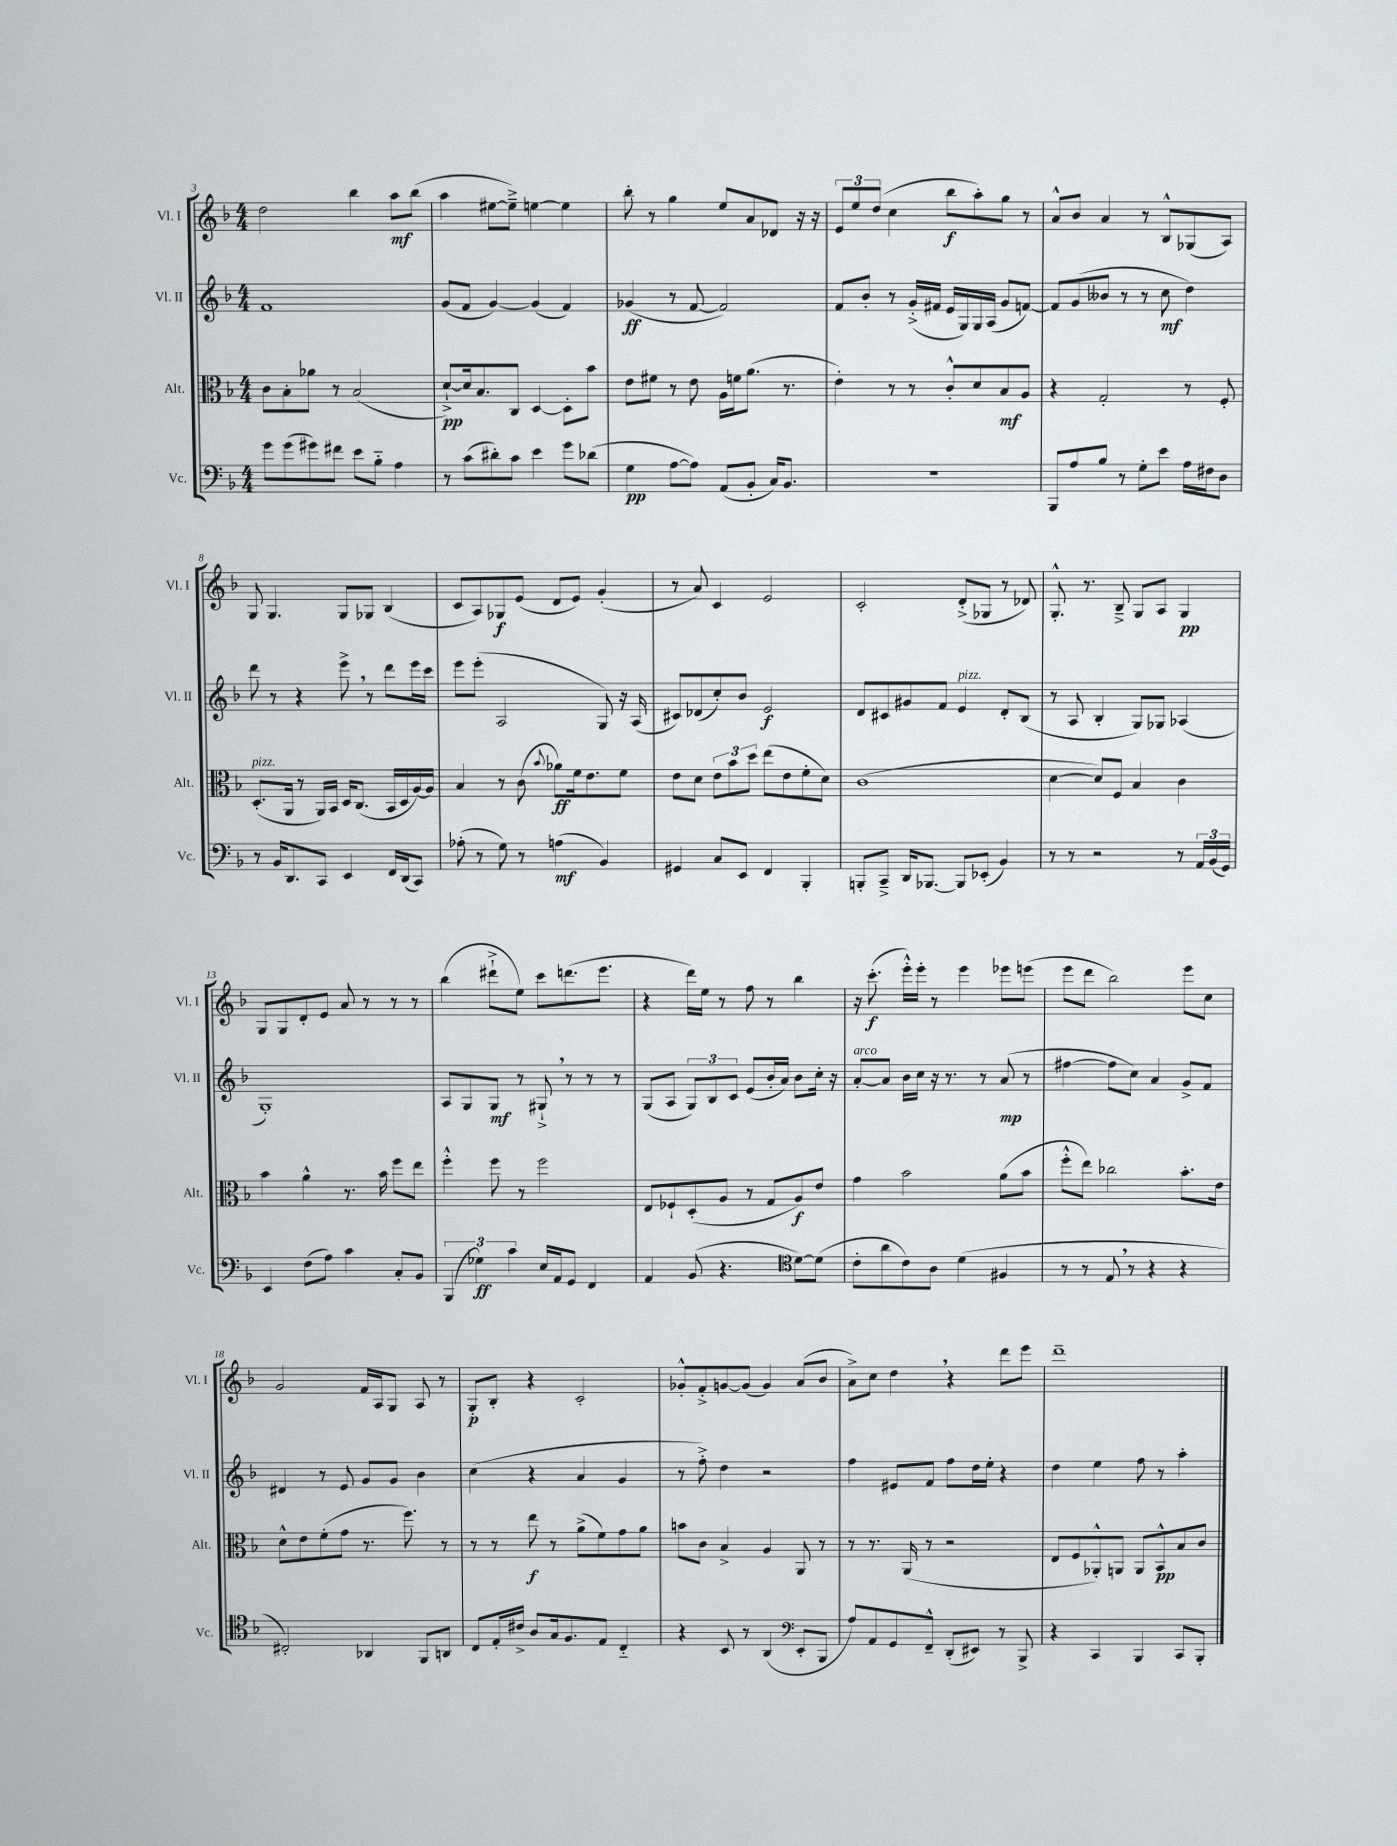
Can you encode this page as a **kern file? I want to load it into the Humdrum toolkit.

**kern	**kern	**kern	**kern
*staff4	*staff3	*staff2	*staff1
*clefF4	*clefC3	*clefG2	*clefG2
*k[b-]	*k[b-]	*k[b-]	*k[b-]
*M4/4	*M4/4	*M4/4	*M4/4
8g	8c	1f	2dd
(8g	8B-'	.	.
8g#)	8a-	.	.
8f#	8r	.	.
8e	(2B-	.	4bb-
8B-'~	.	.	.
4A	.	.	8aa
.	.	.	(8bb-
=	=	=	=
8r	[8d`^)	(8g	4aa
(8c	16d]	8f	.
.	8.B-	.	.
8d#')	.	[4g)	[8ee#
8c	8C	.	8ee#~^])
4e	[4D	(4g]	[4ee
8g	8D']	4f)	4ee]
(8d-	8b-	.	.
=	=	=	=
4G	8e	(4g-	8bb-'
.	8f#	.	8r
[8A	8r	8r	4gg
8A])	8e	[8f	.
(8AA	16A	2f])	8ee
.	16f	.	.
8BB-'	(8.a	.	8a
16C)	.	.	8d-
8.BB-	8.r	.	.
.	.	.	16r
.	.	.	16r
=	=	=	=
1r	4e')	8f	12e
.	.	.	12ee
.	.	8b-'	.
.	.	.	(12dd
.	8r	8r	4cc
.	8r	(16g'^	.
.	.	16f#	.
.	8c'^^	16e	8bb-
.	.	16G)	.
.	8d	16G	8aa')
.	.	(16A	.
.	8B-	8g	8gg
.	8A	[8f)	8r
=	=	=	=
8BBB-	4r	8f]	8a^^
8A	.	(8g	8b-
8B-	2G'	8b--	4a
8r	.	8r	.
8G'	.	8r	8r
8e	.	8cc	8B-^^
16A	8r	4dd)	(8G-
16F#	.	.	.
8D	8F'	.	8A)
=	=	=	=
8r	(8.D'	8ddd	8G
16BB-	.	8r	4.G
8.DD	16AA	.	.
.	8r	4r	.
8CC	16AA)	.	.
.	16BB-	.	.
4EE	16D	8eee^	8G
.	(8.C	.	.
.	.	8r	8G-
16FF	16BB-	8ddd	(4B-
(16DD	16D	.	.
8CC)	[16A)	16eee	.
.	16A]	16ccc	.
=	=	=	=
(8A-'	4B-	8eee	8c
8r	.	(8eee'	8A)
8G)	8r	2A	8G-
8r	(8c	.	(8e
.	8qqb-	.	.
(4A	8a-)	.	8d
.	16f	.	8e)
.	8.e	.	.
4BB-)	.	8G)	(4g'
.	8f	16r	.
.	.	(16A	.
=	=	=	=
4GG#	8e	8c#)	8r
.	8d	(8d-	8a)
8C	12e	8cc')	4c
.	12b-	.	.
8EE	.	8b-	.
.	12dd	.	.
4FF	(8ee	2e	2e
.	8e	.	.
4BBB-'	8f'	.	.
.	8d)	.	.
=	=	=	=
8BBB'	(1c	8d	2c'
8CC~^	.	8c#	.
16DD	.	8g#	.
[8.BBB-	.	.	.
.	.	8f	.
8BBB-]	.	4e	(8d'^
(8EE-'	.	.	8G-
4BB-)	.	8d'	8r
.	.	(8B-	8d-)
=	=	=	=
8r	[4d	8r	8.G'^^
8r	.	8A	.
.	.	.	8.r
2r	8d])	4B-'	.
.	8F	.	8B-~^
.	4B-	8G)	8G
.	.	8G-	8A
8r	4c	(4A-	4G
24AA	.	.	.
(24BB-	.	.	.
24GG)	.	.	.
=	=	=	=
4EE	4b-	1G')	8G
.	.	.	8G
(8F	4a^^	.	8d'
8A)	.	.	8e
4c	8.r	.	8a
.	.	.	8r
.	16b-	.	.
8C'	8ff	.	8r
8BB-	8ee	.	8r
=	=	=	=
(6BBB-	4ff'^^	8A	(4bb-
.	.	8G	.
6G-)	.	.	.
.	8ff	8G	8ddd#`^
6c	.	.	.
.	8r	8r	8ee)
16E	2ff	8G#`^	8ccc
16AA	.	.	.
8GG	.	8r	(8.ddd
4FF	.	8r	.
.	.	.	8.eee
.	.	8r	.
=	=	=	=
4AA	8E	(8G	4r
.	8F-`	8A	.
(8BB-	(8D'	12G)	16ddd)
.	.	.	16ee
.	.	12B-	.
4.r	8A	.	8r
.	.	12c	.
.	8r	(8e	8ff
.	8G	16b-'	8r
.	.	16a)	.
*clefC4	*	*	*
[8d)	8A)	8b-	4bb-
(8d]	8e	16cc'	.
.	.	16r	.
=	=	=	=
8c'	4g	[8a'	16r
.	.	.	(8.ccc'
8a	.	8a]	.
8c)	2b-	16b-	16eee'^^)
.	.	16cc	16eee'
8A	.	16r	8r
.	.	8.r	.
(4d	.	.	4eee
.	.	8r	.
4F#	(8a	(8a	8eee-
.	8b-	8r	(8eee
=	=	=	=
8r	8ff'^^	[4ff#	8eee
8r	8ee)	.	8ddd
8E	2cc-	8ff#]	2bb-)
8r	.	8cc)	.
4r	.	4a	.
4r	8.b-'	8g^	8eee
.	.	8f	8cc
.	16e	.	.
=	=	=	=
2C#')	8d^^	4d#	2g
.	8e	.	.
.	(8f'	8r	.
.	8g	8e	.
4AA-	8.r	8g	16f
.	.	.	16A
.	.	8g	8G
.	8.ff)	.	.
8FF	.	4b-	8A
8AA	8r	.	8r
=	=	=	=
8C	8r	(4cc	8G'
16E'	8r	.	8B-'
16c#^	.	.	.
8A	8ee	4r	4r
16G	8r	.	.
8.F	.	.	.
.	(8a^	4a	2c'
8E	8f)	.	.
4C'~	8g	4g	.
.	8a	.	.
=	=	=	=
4r	8b	8r	8g-'^^
.	8c	8ff'^)	8f'^
8BB-	4B-^	4dd	[8g
8r	.	.	(8g]
(4AA	4A	2r	4g)
*clefF4	*	*	*
8EE'	8AA	.	(8a
8BBB-	8r	.	8b-
=	=	=	=
8A)	8r	4ff	8a^)
8AA	8.r	.	8cc
8GG	.	8e#	4dd
.	(16AA	.	.
8FF~^^	8r	8f	.
(8DD'	2r	8ff	4r
8EE#)	.	16dd	.
.	.	16ee'	.
8r	.	4r	8ddd
8BBB-^	.	.	8eee
=	=	=	=
4r	8E	4dd	1ddd~
.	8F	.	.
4CC	8AA-'^^)	4ee	.
.	8AA	.	.
4BBB-	8AA	8ff	.
.	8BB-^^	8r	.
8CC	8B-	4aa'	.
8BBB-'	8c	.	.
==	==	==	==
*-	*-	*-	*-
